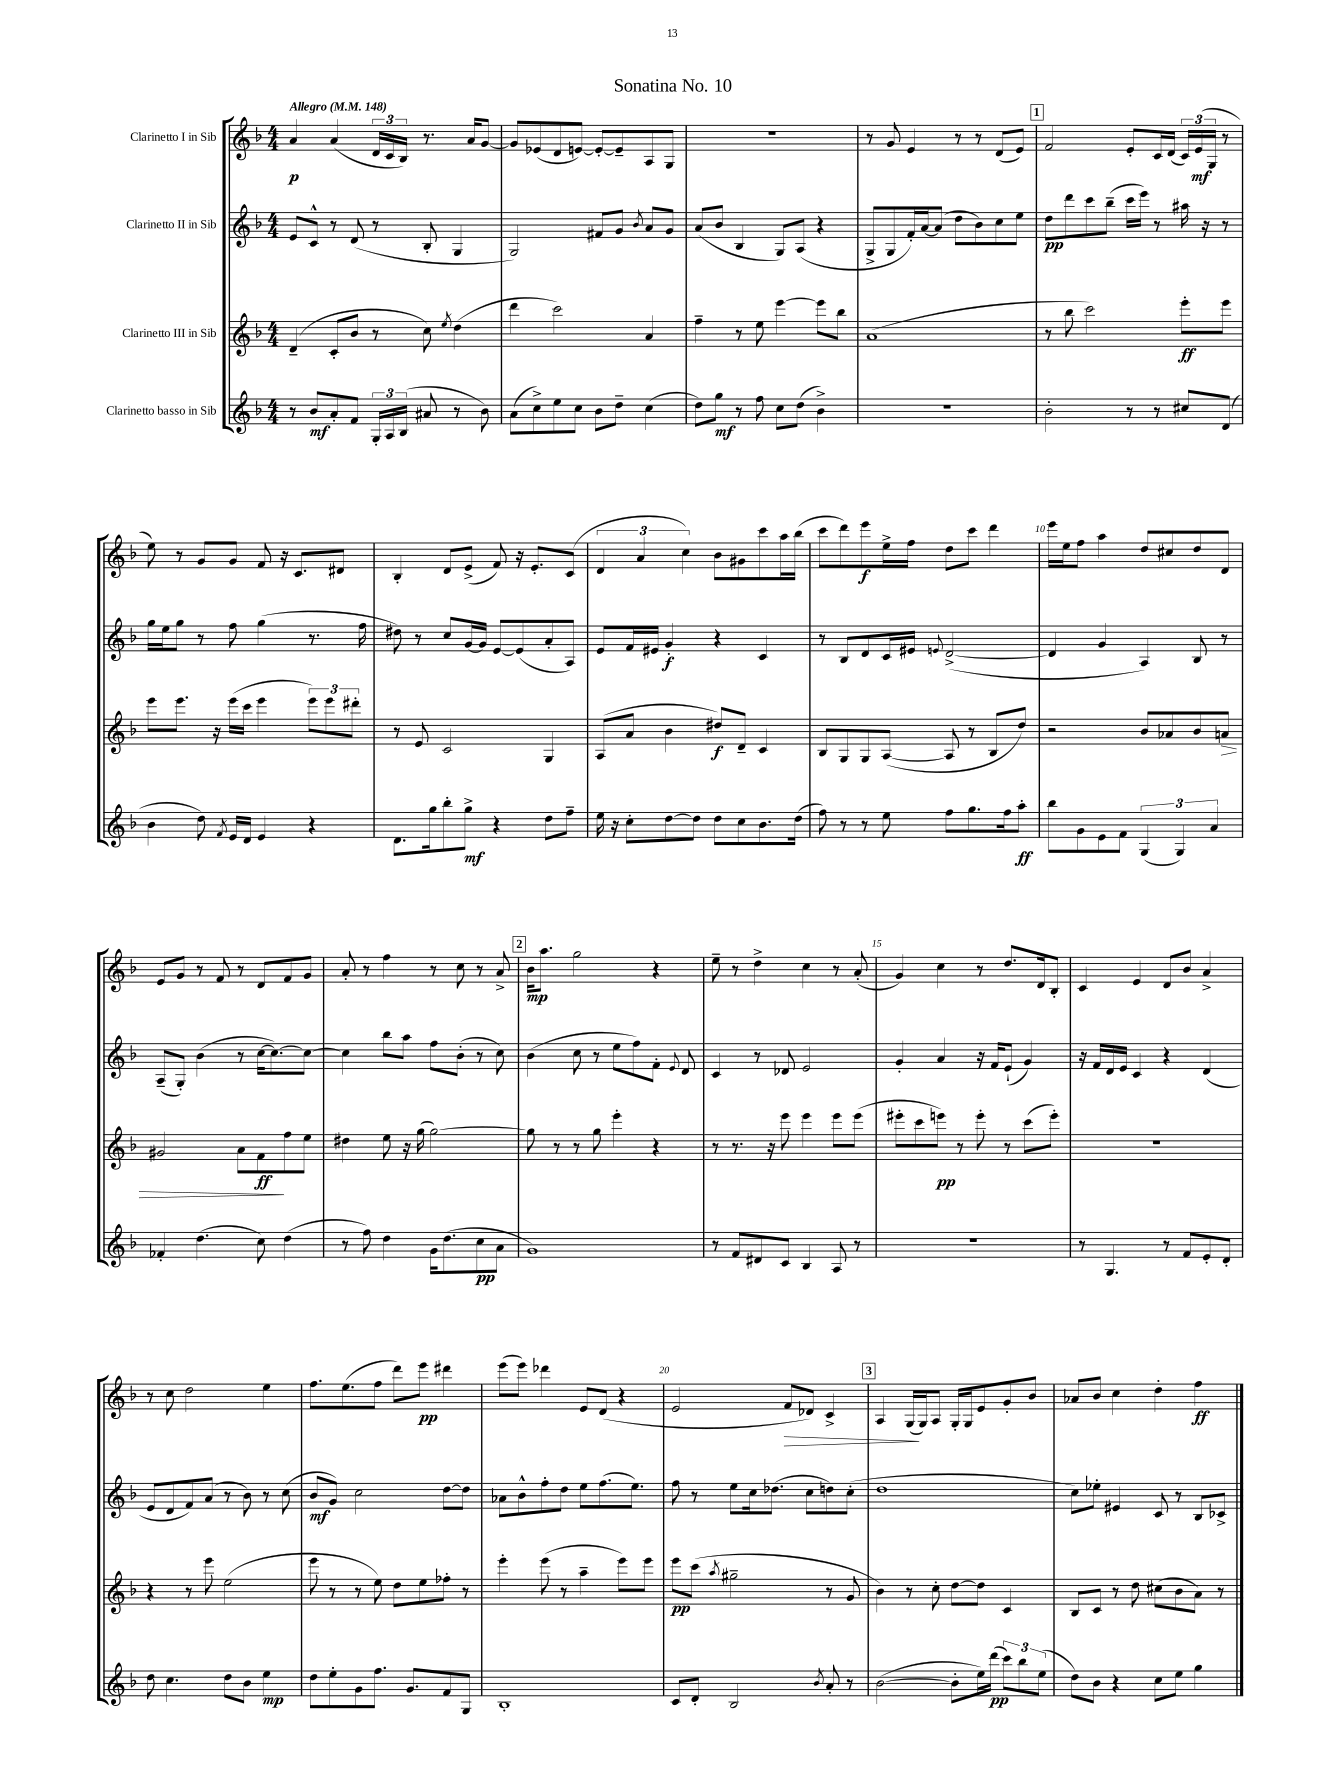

**kern	**kern	**kern	**kern
*staff4	*staff3	*staff2	*staff1
*clefG2	*clefG2	*clefG2	*clefG2
*k[b-]	*k[b-]	*k[b-]	*k[b-]
*M4/4	*M4/4	*M4/4	*M4/4
*MM148	*MM148	*MM148	*MM148
8r	(4d~/	8e/L	4a/
8b-/L	.	8c^^/J	.
8a'/	8c'/L	8r	(4a/
8f/J	8b-/J	(8d/	.
24G'/LL	8r	8r	24d/LL
24A/	.	.	24c/
(24B-/JJ	.	.	24B-/JJ)
8a#/	8cc\)	8B-'/	8.r
.	8qee/	.	.
8r	(4dd\	4G/	.
.	.	.	16a/LK
8b-\)	.	.	[8g/J
=	=	=	=
(8a\L	4ddd\	2G/)	8g/]L
8cc^\)	.	.	(8e-/
8ee\	2ccc\)	.	8d/
8cc\J	.	.	[8e/J)
8b-\L	.	8f#/L	8e'/_L
8dd~\J	.	8g/J	8e~/]
.	.	8qb-/	.
(4cc\	4a/	8a/L	8A/
.	.	8g/J	8G/J
=	=	=	=
8dd\L)	4ff~\	(8a/L	1r
8gg\J	.	8b-/J	.
8r	8r	4B-/	.
8ff\	8ee\	.	.
8cc\L	[4eee\	8G/L)	.
(8dd\J	.	(8A/J	.
4b-^\)	8eee\]L	4r	.
.	8bb-\J	.	.
=	=	=	=
1r	(1a	8G^/L	8r
.	.	8G/	8g/
.	.	16f'/L)	4e/
.	.	[16a/J	.
.	.	(8a/]J	.
.	.	8dd\L	8r
.	.	8b-\)	8r
.	.	8cc\	(8d/L
.	.	8ee\J	8e/J)
=	=	=	=
2b-'\	8r	8dd\L	2f/
.	8bb-\	8ddd\	.
.	2ccc\)	8ccc\	.
.	.	(8bb-~\J	.
8r	.	16ccc\LL	8e'/L
.	.	16eee\JJ)	.
8r	.	8r	16c/L
.	.	.	(16d/JJ
8cc#/L	8eee'\L	16aa#\	24c/LL)
.	.	.	(24e/
.	.	16r	.
.	.	.	24G/JJ
(8d/J	8eee\J	8r	8r
=	=	=	=
4b-\	8eee\L	16gg\LL	8ee\)
.	.	16ee\J	.
.	8.eee\J	8gg\J	8r
8dd\)	.	8r	8g/L
.	16r	.	.
8qf/	.	.	.
16e/LL	(16eee\LL	8ff\	8g/J
16d/JJ	16ccc\JJ	.	.
4e/	4eee\	(4gg\	8f/
.	.	.	16r
.	.	.	8.c/L
4r	12eee\L)	8.r	.
.	12eee\	.	.
.	.	.	8d#/J
.	12ddd#'\J	.	.
.	.	16ff\	.
=	=	=	=
8.d\L	8r	8dd#\)	4B-'/
.	8e/	8r	.
16gg\k	.	.	.
8bb-'\	2c/	8cc/L	8d/L
8gg^\J	.	[16g/L	(8e^/J
.	.	16g/]JJ	.
4r	.	[8e/L	8f/)
.	.	(8e/]	16r
.	.	.	8.e'/L
8dd\L	4G/	8a'/	.
8ff~\J	.	8A/J)	(8c/J
=	=	=	=
16ee\	(8A/L	8e/L	6d/
16r	.	.	.
8cc'\L	8a/J	16f/L	.
.	.	.	6a/
.	.	16e#/JJ	.
[8dd\	4b-\	4g'/	.
.	.	.	6cc\)
8dd\]J	.	.	.
8dd\L	8dd#/L)	4r	8b-\L
8cc\	8d~/J	.	8g#\
8.b-\	4c/	4c/	8ccc\
.	.	.	16aa\L
(16dd\Jk	.	.	(16bb-\JJ
=	=	=	=
8ff\)	8B-/L	8r	8ccc\L
8r	8G/	8B-/L	8ddd\)
8r	8G/	8d/	8eee\
8ee\	([8A/J	16c/L	16ee^\L
.	.	16e#/JJ	16ff\JJ
.	.	8qqe/	.
8ff\L	8A/]	([2d^/	8dd\L
8.gg\	8r	.	8ccc\J
.	8B-/L	.	4ddd\
16ff\k	.	.	.
8aa'\J	8dd/J)	.	.
=	=	=	=
8bb-\L	2r	4d/]	16eee\LL
.	.	.	16ee\J
8g\	.	.	8ff\J
8e\	.	4g/	4aa\
8f\J	.	.	.
(6G/	8b-/L	4A/)	8dd/L
.	8a-/	.	8cc#/
6G/)	.	.	.
.	8b-/	8B-/	8dd/
6a/	.	.	.
.	8a/J	8r	8d/J
=	=	=	=
4f-'/	2g#/	(8A~/L	8e/L
.	.	8G'/J)	8g/J
(4.dd\	.	(4b-\	8r
.	.	.	8f/
.	8a\L	8r	8r
8cc\)	8f\	[16cc\LK	8d/L
.	.	8.cc\_)	.
(4dd\	8ff\	.	8f/
.	8ee\J	8cc\_J	8g/J
=	=	=	=
8r	4dd#\	4cc\]	8a'/
8ff\)	.	.	8r
4dd\	8ee\	8bb-\L	4ff\
.	16r	8aa\J	.
.	(16gg\	.	.
16g\LK	[2gg\)	8ff\L	8r
(8.dd\	.	.	.
.	.	(8b-'\J	8cc\
8cc\	.	8r	8r
8a\J	.	8cc\)	8a^/
=	=	=	=
1g)	8gg\]	(4b-\	16b-\LK
.	.	.	8.aa\J
.	8r	.	.
.	8r	8cc\	2gg\
.	8gg\	8r	.
.	4eee'\	8ee\L	.
.	.	8ff\)	.
.	4r	8f'\J	4r
.	.	8qqe/	.
.	.	8d/	.
=	=	=	=
8r	8r	4c/	8ee~\
8f/L	8.r	.	8r
8d#/	.	8r	4dd^\
.	16r	.	.
8c/J	8eee\	8d-/	.
4B-/	4eee\	2e/	4cc\
8A/	8eee\L	.	8r
8r	(8eee\J	.	(8a'/
=	=	=	=
1r	8eee#'\L	4g'/	4g/)
.	8ccc\	.	.
.	8eee\J)	4a/	4cc\
.	8r	.	.
.	8eee'\	16r	8r
.	.	16f/LK	.
.	8r	(8e`/J	8.dd/L
.	(8ccc\L	4g/)	.
.	.	.	16d/k
.	8eee'\J)	.	8B-'/J
=	=	=	=
8r	1r	16r	4c/
.	.	16f/LL	.
4.G/	.	16d/	.
.	.	16e/JJ	.
.	.	4c/	4e/
8r	.	4r	8d/L
8f/L	.	.	8b-/J
8e'/	.	(4d/	4a^/
8d'/J	.	.	.
=	=	=	=
8dd\	4r	8e/L	8r
4.cc\	.	8d/	8cc\
.	8r	8f/)	2dd\
.	8eee\	(8a/J	.
8dd\L	(2ee\	8r	.
8b-\J	.	8b-\)	.
4ee\	.	8r	4ee\
.	.	(8cc\	.
=	=	=	=
8dd\L	8eee\	8b-/L	8.ff\L
8ee'\	8r	8g/J)	.
.	.	.	(8.ee\
8g\	8r	2cc\	.
8.ff\J	8ee\)	.	8ff\J
.	8dd\L	.	8ddd\L)
8.g/L	.	.	.
.	8ee\	.	8eee\J
8f/	8ff-'\J	[8dd\L	4ddd#\
8G/J	8r	8dd\]J	.
=	=	=	=
1B-'	4eee'\	8a-\L	(8eee\L
.	.	8b-^^\	8eee\J)
.	(8eee\	8ff'\	4ddd-\
.	8r	8dd\J	.
.	4aa~\	8ee\L	8e/L
.	.	(8.ff\	(8d/J
.	8eee\L)	.	4r
.	.	8.ee\J)	.
.	8eee\J	.	.
=	=	=	=
8c/L	8eee\L	8ff\	2e/
8d'/J	(8ccc\J	8r	.
.	8qaa/	.	.
2B-/	2gg#~\	8ee\L	.
.	.	16cc\k	.
.	.	(8.dd-\J	.
.	.	.	8f/L
.	.	8cc\L	8d-/J)
8qb-/	.	.	.
8a'/	8r	8dd\)	4c^/
8r	8g/	(8cc'\J	.
=	=	=	=
([2b-\	4b-\)	1dd	4A/
.	8r	.	(16G/LL
.	.	.	16G/J)
.	8cc'\	.	8A/J
8b-'\]L	[8dd\L	.	16G'/LL
.	.	.	16G/J
16ee\L)	8dd\]J	.	8e/
(16ddd\JJ	.	.	.
12ccc\L)	4c/	.	8g'/
12bb-\	.	.	.
.	.	.	8b-/J
(12ee\J	.	.	.
=	=	=	=
8dd\L)	8B-/L	8cc\L)	8a-/L
8b-\J	8c/J	8ee-'\J	8b-/J
4r	8r	4e#/	4cc\
.	8dd\	.	.
8cc\L	(8cc#\L	8c/	4dd'\
8ee\J	8b-\	8r	.
4gg\	8a\J)	8B-/L	4ff\
.	8r	8c-^/J	.
==	==	==	==
*-	*-	*-	*-
